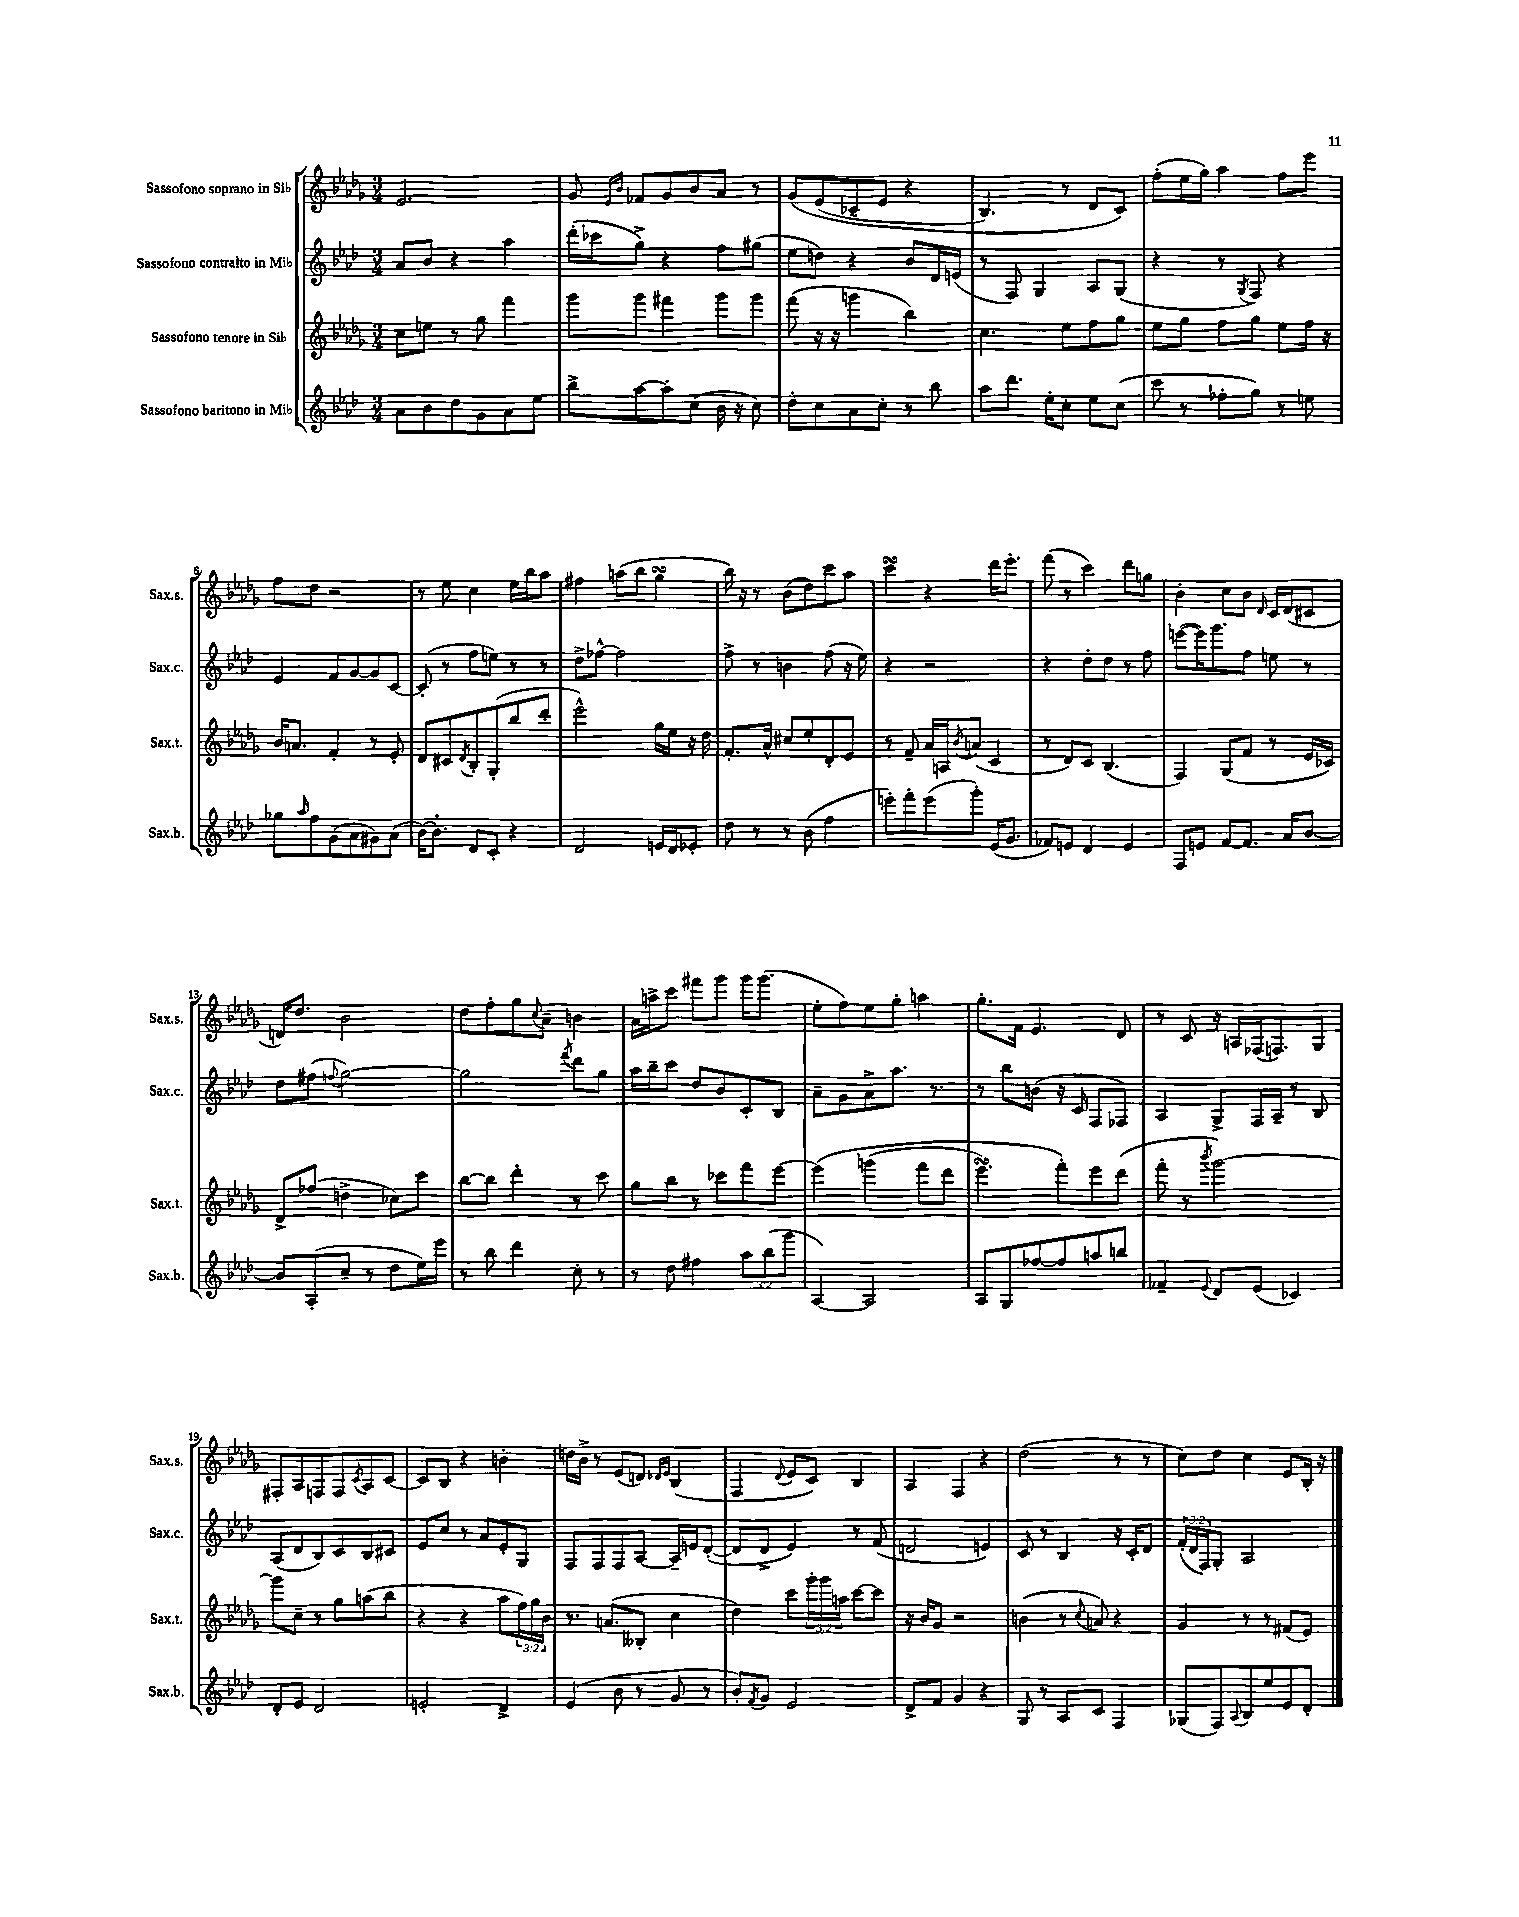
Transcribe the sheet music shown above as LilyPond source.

<<
\new StaffGroup <<
\new Staff = "s0" \with { instrumentName = "Sassofono soprano in Sib" shortInstrumentName = "Sax.s." } {
    \clef treble \key des \major \numericTimeSignature \time 3/4
    ees'2. |
    ges'8 \grace { ees'16 bes'16 } fes'8 ges'8 bes'8 aes'8 r8 |
    ges'8\( ees'8( ces'8-- ees'8 r4 |
    bes4.) r8 des'8 c'8\) |
    f''8-.( ees''16 ges''16) aes''4 f''8 ees'''8 |
    f''8 des''8 r2 |
    r8 ees''8 c''4 ees''16 bes''16 aes''8 |
    fis''4 a''8( bes''8 ges''4\turn |
    bes''16) r16 r8 bes'8( des''8) c'''8 aes''8 |
    c'''4\turn r4 des'''16 ees'''8.-. |
    f'''8( r8 c'''4) des'''8 g''8 |
    bes'4-. c''8 bes'8 \grace { des'16 } c'16 des'16( cis'8 |
    d'16) des''8. bes'2 |
    des''8 f''8-. ges''8 \appoggiatura { c''8 } aes'8-- b'4 |
    aes'16 a''16-> c'''8 fis'''8 ges'''8 ges'''16 ges'''8.( |
    ees''8-. f''8) ees''8 ges''8-. a''4 |
    ges''8.-. f'16 ees'4. des'8 |
    r8 c'8 r16 a16 fes16( f8.) ges8 |
    fis8-. aes8 f8 f8 \acciaccatura { c'8 } aes8 c'8~ |
    c'8 bes8 r4 b'4-. |
    d''16 bes'16-> r8 ees'8( d'8) \grace { des'16 ees'16 } bes4( |
    f4 \appoggiatura { des'8 } ees'8 c'8) bes4 |
    aes4 f4 r4 |
    des''2( r8 r8 |
    c''8) des''8 c''4 ees'8 bes16-. r16 \bar "|." |
}
\new Staff = "s1" \with { instrumentName = "Sassofono contralto in Mib" shortInstrumentName = "Sax.c." } {
    \clef treble \key aes \major \numericTimeSignature \time 3/4 \override Staff.TupletNumber.text = #tuplet-number::calc-fraction-text
    aes'8 bes'8 r4 aes''4 |
    des'''16-.( ces'''16 g''8->) r4 f''8 gis''8( |
    ees''8 d''8) r4 bes'8 des'16 e'16( |
    r8 f8) g4 aes8 g8( |
    r4 r8 \acciaccatura { g8 } f8) r4 |
    ees'4 f'8 g'8~ g'8 c'8~ |
    c'8-.( r8 f''8 e''8) r8 r8 |
    des''8-> fes''8~-^ fes''2 |
    f''8-> r8 b'4 f''8( r16 ees''16) |
    r4 r2 |
    r4 des''8-. des''8 r8 f''8 |
    e'''8~( e'''16) g'''8. f''8 e''8 r8 |
    des''8 fis''8( \appoggiatura { f''8 } g''2~) |
    g''2 \acciaccatura { f'''8 } des'''8 g''8 |
    aes''16 bes''16-- c'''8 des''8 bes'8 c'8-. bes8 |
    aes'8-- g'8 aes'8-> aes''8. r8. |
    r8 bes''8 b'8( r16 c'16 f8 fes8) |
    aes4 g8-> f16 aes16-- r8 bes8 |
    aes8( des'8 bes8) c'8 bes8 cis'8 |
    ees'8 c''8 r8 aes'8 ees'8-. g8 |
    f8 f8 f8 aes8~ aes16-- e'16 des'8~-.( |
    des'8 des'8-> ees'4) r8 f'8( |
    d'2 e'4) |
    c'8 r8 bes4 r16 c'16-. des'8 |
    \tuplet 3/2 { f'16-.( des'16 f16) } g8-. aes2 \bar "|." |
}
\new Staff = "s2" \with { instrumentName = "Sassofono tenore in Sib" shortInstrumentName = "Sax.t." } {
    \clef treble \key des \major \numericTimeSignature \time 3/4 \override Staff.TupletNumber.text = #tuplet-number::calc-fraction-text
    c''8 e''8 r8 ges''8 f'''4 |
    ges'''8 ges'''8 fis'''4 ges'''8 ges'''8 |
    f'''8( r16 r16 g'''4 bes''4) |
    c''4. ees''8 f''8 ges''8 |
    ees''8 ges''8 f''8 ges''8 ees''8 f''16 r16 |
    bes'16 a'8. f'4-. r8 ees'8-. |
    des'8 cis'8 \acciaccatura { des'8 } bes8-. ges8-.( bes''8 des'''8-. |
    ees'''2-^) ges''16 ees''16 r16 des''16 |
    f'8.-. aes'16-^ cis''8 ees''8-. des'8-. ees'8 |
    r8 f'8-- aes'16 a16 \acciaccatura { bes'8 } a'8( c'4 |
    r8 des'8) c'8 bes4.( |
    f4) ges8( f'8 r8 ees'16 ces'16) |
    des'8-> fes''8( d''4-> ces''8) c'''8 |
    bes''8~ bes''8 des'''4-. r8 c'''8 |
    ges''8 bes''8 r8 ces'''8 f'''8 ees'''8~ |
    ees'''4\( g'''4( f'''8 des'''8 |
    ees'''4.\turn) f'''8-.\) ees'''8 des'''8( |
    f'''8-. r8 \acciaccatura { bes'''8 } ges'''2~) |
    ges'''8 c''8-- r8 ges''8 a''8( bes''8 |
    r4 r4 aes''8 \tuplet 3/2 { f''16) ges''16 bes'16 } |
    r8. a'8.( beses8-. c''4 |
    des''4) c'''8 \tuplet 3/2 { ges'''16-. ges'''16 a''16 } c'''8~ c'''8 |
    r16 bes'16 ges'8 r2 |
    b'4( r8 \appoggiatura { c''8 } a'8) r4 |
    ges'4 r8 r8 fis'8( ees'8) \bar "|." |
}
\new Staff = "s3" \with { instrumentName = "Sassofono baritono in Mib" shortInstrumentName = "Sax.b." } {
    \clef treble \key aes \major \numericTimeSignature \time 3/4 \override Staff.TupletNumber.text = #tuplet-number::calc-fraction-text
    aes'8 bes'8 des''8 g'8 aes'8 ees''8 |
    bes''8-> aes''8~ aes''8-. c''8( bes'16 r16 c''8) |
    des''8-. c''8 aes'8 c''8-. r8 bes''8 |
    aes''8 des'''8. ees''16-. c''8-. ees''8 c''8( |
    c'''8 r8 fes''8-. g''8) r8 e''8 |
    ges''8 \grace { aes''16 } f''8 g'8( aes'8 gis'8) aes'8( |
    bes'16~) bes'8.-. des'8 c'8-. r4 |
    des'2 e'16 des'16 ees'8-. |
    des''8 r8 r8 bes'8( f''4 |
    e'''8-.) f'''8-. e'''8( g'''8-.) ees'16( g'8. |
    fes'8) e'8 des'4 e'4 |
    f8 e'8 f'8~ f'8. aes'16 bes'8~ |
    bes'8 aes8-.( c''8-- r8 des''8 ees''16) ees'''16 |
    r8 bes''8 des'''4 c''8-. r8 |
    r8 des''8 fis''4 \tuplet 3/2 { aes''8 bes''8( g'''8 } |
    aes4~) aes2 |
    aes8 g8 fes''8~ fes''8 a''8 b''8 |
    fes'4-- \appoggiatura { ees'8 } des'8 ees'8( ces'4) |
    des'8-. ees'8 des'2 |
    e'2-. des'4-> |
    ees'4( bes'8 r8 g'8 r8 |
    bes'8-.) \acciaccatura { f'8 } g'8 ees'2 |
    des'8-> f'8 g'4 r4 |
    g8 r8 aes8 c'8 f4 |
    ges8( f8) \appoggiatura { aes8 } bes8 ees''8 ees'8 des'8-. \bar "|." |
}
>>
>>
